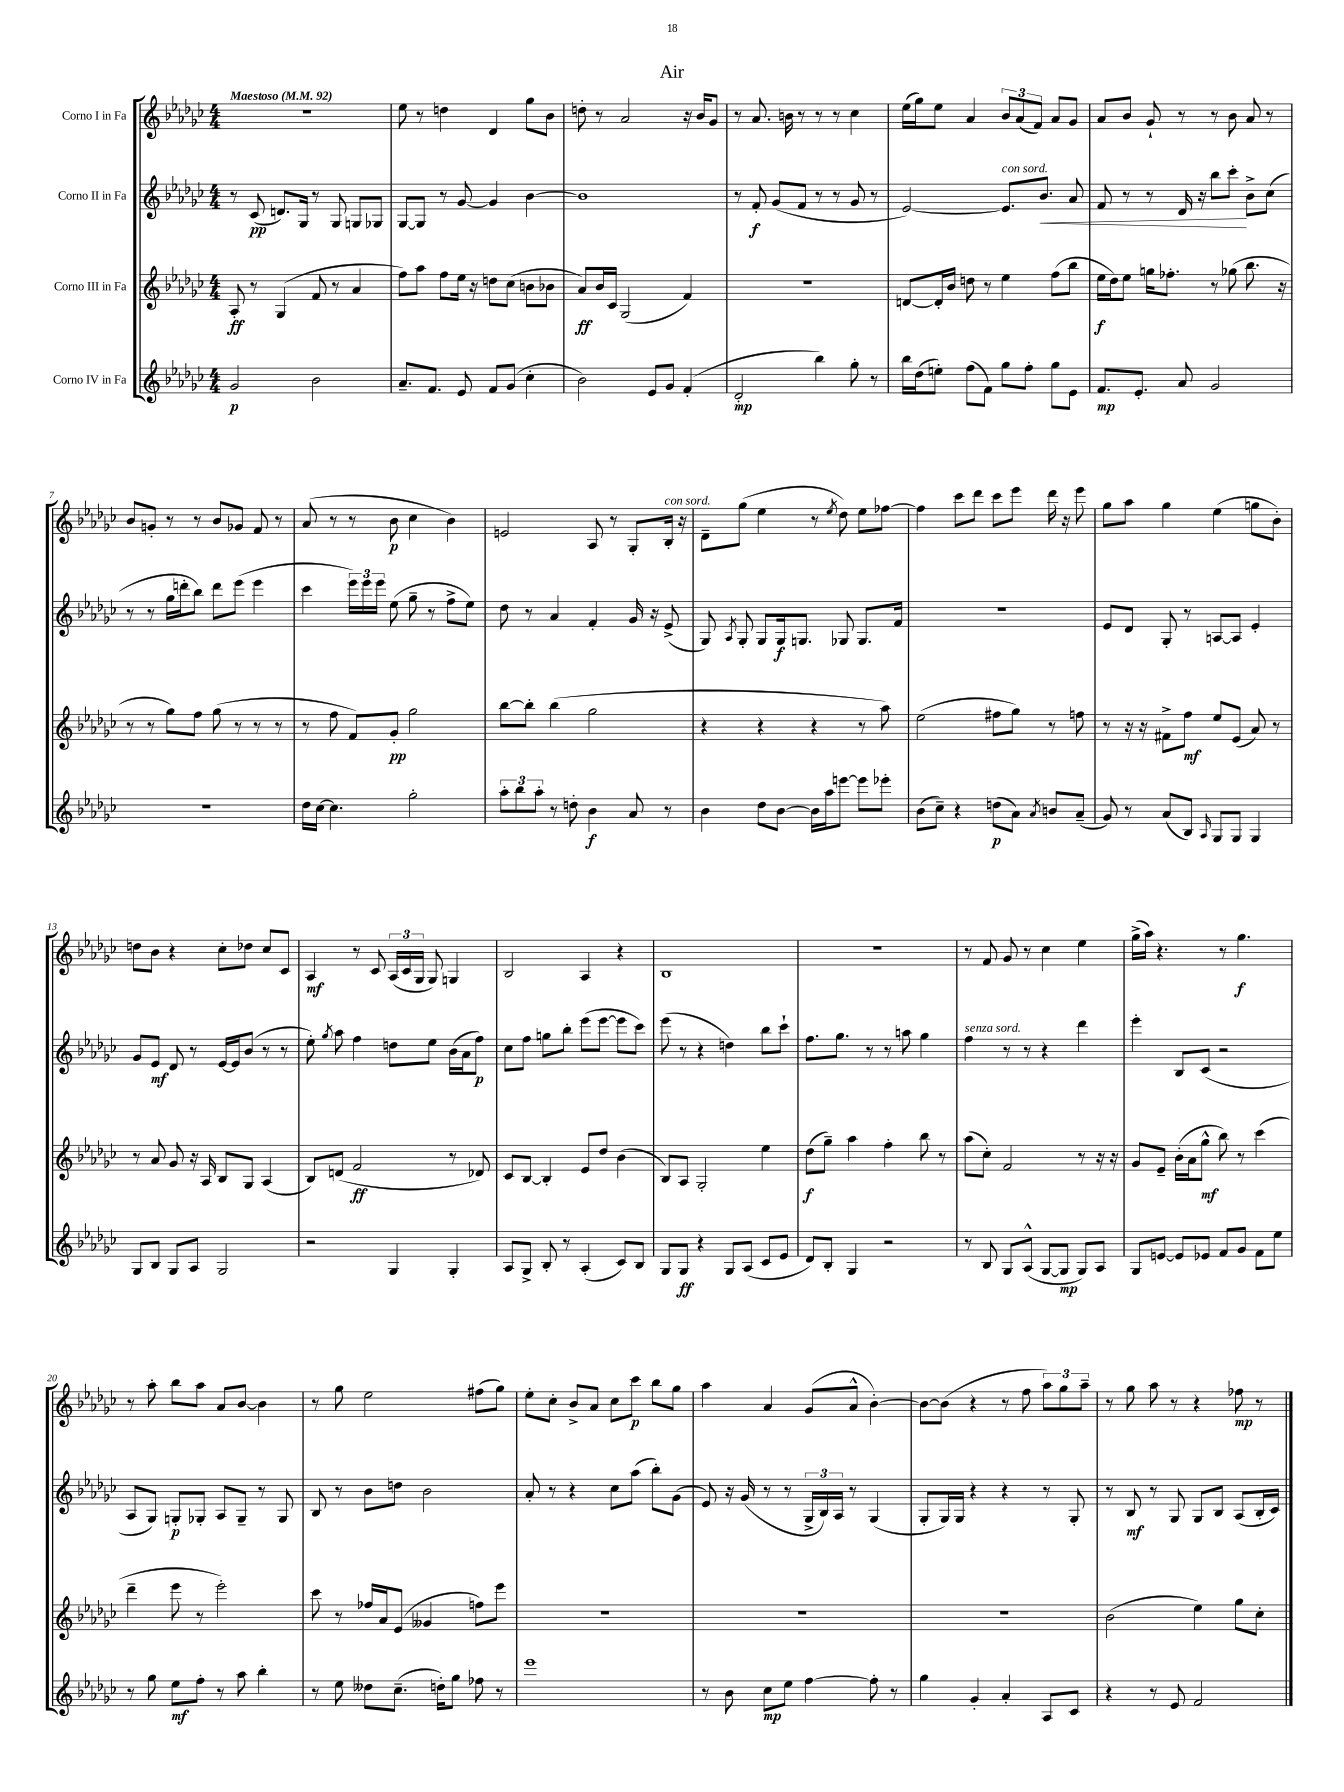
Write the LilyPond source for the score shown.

\header { title = "Air" }
<<
\new StaffGroup <<
\new Staff = "s0" \with { instrumentName = "Corno I in Fa" } {
    \clef treble \key ges \major \numericTimeSignature \time 4/4 \tempo "Maestoso" 4 = 92
    \autoBeamOff R1 |
    ees''8 r8 d''4 des'4 ges''8[ bes'8] |
    d''8-. r8 aes'2 r16 bes'16[ ges'8] |
    r8 aes'8. b'16 r8 r8 r8 ces''4 |
    ees''16[( ges''16) ees''8] aes'4 \tuplet 3/2 { bes'8[ aes'8( f'8]) } aes'8[ ges'8] |
    aes'8[ bes'8] ges'8-! r8 r8 bes'8 aes'8 r8 |
    bes'8[ g'8]-. r8 r8 bes'8[ ges'8] f'8 r8 |
    aes'8( r8 r8 bes'8\p ces''4 bes'4) |
    e'2 aes8 r8 ges8[-. bes16]-.^\markup { \italic "con sord." } r16 |
    des'8[-- ges''8]( ees''4 r8 \acciaccatura { ees''8 } des''8) ees''8[ fes''8]~ |
    fes''4 ces'''8[ des'''8] ces'''8[ ees'''8] des'''16 r16 ees'''8 |
    ges''8[ aes''8] ges''4 ees''4( g''8[ bes'8]-.) |
    d''8[ bes'8] r4 ces''8[-. des''8] ces''8[ ces'8] |
    aes4\mf r8 ces'8 \tuplet 3/2 { aes16[( ces'16 ges16] } ges8) g4 |
    bes2 aes4 r4 |
    bes1 |
    R1 |
    r8 f'8 ges'8 r8 ces''4 ees''4 |
    ges''16[->( aes''16]) r4. r8 ges''4.\f |
    r8 aes''8-. bes''8[ aes''8] aes'8[ bes'8]~ bes'4 |
    r8 ges''8 ees''2 fis''8[( ges''8]) |
    ees''8[-. ces''8]-. bes'8[-> aes'8] ces''8[ ces'''8]\p bes''8[ ges''8] |
    aes''4 aes'4 ges'8[( aes'8]-^ bes'4~-.) |
    bes'8[~ bes'8]( r4 r8 f''8 \tuplet 3/2 { aes''8[) ges''8 aes''8]-- } |
    r8 ges''8 aes''8 r8 r4 fes''8\mp r8 \bar "|." |
}
\new Staff = "s1" \with { instrumentName = "Corno II in Fa" } {
    \clef treble \key ges \major \numericTimeSignature \time 4/4
    \autoBeamOff r8 ces'8\pp( d'8.[) ges16] r8 ges8 g8[ ges8] |
    ges8[~ ges8] r8 ges'8~ ges'4 bes'4~ |
    bes'1 |
    r8 f'8-.\f ges'8[( f'8] r8 r8 ges'8 r8 |
    ees'2~) ees'8.[^\markup { \italic "con sord." } bes'8.]\< aes'8 |
    f'8 r8 r8 des'16 r16 bes''8[ ces'''8]-.\! bes'8[-> ces''8]( |
    r8 r8 ges''16[ d'''16-. bes''8]) d'''8[ ees'''8]( ees'''4 |
    ces'''4 \tuplet 3/2 { ees'''16[) ees'''16 ees'''16] } ees''8( ges''8-- r8 f''8[-> ees''8]) |
    des''8 r8 aes'4 f'4-. ges'16 r16 ees'8->( |
    ges8) \acciaccatura { aes8 } ges8-. ges8[ ges16\f g8.] ges8 ges8.[ f'16] |
    r1 |
    ees'8[ des'8] ges8-. r8 a8[~ a8] ees'4-. |
    ges'8[ ees'8]\mf des'8 r8 ees'16[~ ees'16 bes'8]( r8 r8 |
    ees''8-.) \acciaccatura { ges''8 } aes''8 f''4 d''8[ ees''8] bes'16[( aes'16 f''8]\p) |
    ces''8[ f''8] g''8[ bes''8]-. ees'''8[( ees'''8]~ ees'''8[ ces'''8]) |
    ees'''8( r8 r4 d''4) bes''8[ ces'''8]-! |
    f''8.[ ges''8.] r8 r8 a''8 ges''4 |
    f''4^\markup { \italic "senza sord." } r8 r8 r4 des'''4 |
    ees'''4-. bes8[ ces'8]( r2 |
    aes8[ ges8]) g8[-.\p ges8]-. aes8[ ges8]-- r8 ges8 |
    bes8 r8 bes'8[ d''8] bes'2 |
    aes'8-. r8 r4 ces''8[ aes''8]( bes''8[-.) ges'8]( |
    ees'8) r16 ges'16( r8 r8 \tuplet 3/2 { ges16[-> bes16) aes16] } r8 ges4( |
    ges8[-. ges16) ges16] r4 r4 r8 ges8-. |
    r8 bes8\mf r8 ges8 ges8[ bes8] aes8[( bes16-. ces'16]) \bar "|." |
}
\new Staff = "s2" \with { instrumentName = "Corno III in Fa" } {
    \clef treble \key ges \major \numericTimeSignature \time 4/4
    \autoBeamOff aes8-.\ff r8 ges4( f'8 r8 aes'4 |
    f''8[) aes''8] f''8[ ees''16] r16 d''8[ ces''8]( b'8[ bes'8] |
    aes'8[\ff) bes'16 ces'16] ges2( f'4) |
    R1 |
    d'8[~ d'16-. bes'16] d''8 r8 ees''4 f''8[( bes''8] |
    ees''16[\f des''16) ees''8] g''16[ fes''8.]-. r8 ges''8( bes''8. r16 |
    r8 r8 ges''8[) f''8] ges''8( r8 r8 r8 |
    r8 f''8 f'8[) ges'8]-.\pp ges''2 |
    bes''8[~ bes''8]-. bes''4( ges''2 |
    r4 r4 r4 r8 aes''8) |
    ees''2( fis''8[ ges''8]) r8 f''8 |
    r8 r16 r16 fis'8[-> f''8]\mf ees''8[ ees'8]( aes'8) r8 |
    r8 aes'8 ges'8 r16 aes16 bes8[ ges8] aes4( |
    bes8[) d'8]( f'2\ff r8 des'8) |
    ces'8[ bes8]~ bes4-. ees'8[ des''8] bes'4( |
    bes8[) aes8] ges2-. ees''4 |
    des''8[\f( ges''8]--) aes''4 f''4-. bes''8 r8 |
    aes''8[( ces''8]-.) f'2 r8 r16 r16 |
    ges'8[ ees'8]-- bes'16[-.( aes'16 ges''8]-^\mf bes''8) r8 ces'''4( |
    des'''4-- ees'''8 r8 ees'''2-.) |
    ces'''8 r8 fes''16[ aes'16 ees'8]( geses'4 f''8[) ees'''8] |
    R1 |
    R1 |
    R1 |
    bes'2( ees''4) ges''8[ ces''8]-. \bar "|." |
}
\new Staff = "s3" \with { instrumentName = "Corno IV in Fa" } {
    \clef treble \key ges \major \numericTimeSignature \time 4/4
    \autoBeamOff ges'2\p bes'2 |
    aes'8.[-- f'8.] ees'8 f'8[ ges'8]( ces''4-. |
    bes'2) ees'8[ ges'8] f'4-.( |
    des'2-.\mp bes''4) ges''8-. r8 |
    bes''16[ des''16( e''8]-.) f''8[( f'8]) ges''8[ f''8]-. ges''8[ ees'8] |
    f'8.[\mp ees'8.]-. aes'8 ges'2 |
    r1 |
    des''16[ ces''16]~ ces''4. ges''2-. |
    \tuplet 3/2 { aes''8[-. bes''8 aes''8]-. } r8 d''8-. bes'4\f aes'8 r8 |
    bes'4 des''8[ bes'8]~ bes'16[ aes''16 e'''8]~ e'''8[ ees'''8]-. |
    bes'8[( ces''8]--) r4 d''8[\p( aes'8]) \acciaccatura { aes'8 } b'8[ aes'8]--( |
    ges'8) r8 aes'8[( bes8]) \grace { aes16 } ges8[ ges8] ges4 |
    ges8[ bes8] ges8[ aes8] ges2 |
    r2 ges4 ges4-. |
    aes8[ ges8]-> bes8-. r8 aes4-.( ces'8[) bes8] |
    ges8[ ges8]\ff r4 ges8[ aes8]( ces'8[ ees'8] |
    des'8[) bes8]-. ges4 r2 |
    r8 bes8 ges8[ aes8]-^( ges8[~ ges8]\mp ges8[) aes8] |
    ges8[ e'8]~ e'8[ ees'8] f'8[ ges'8] f'8[ ees''8] |
    r8 ges''8 ees''8[\mf f''8]-. r8 aes''8 bes''4-. |
    r8 ees''8 deses''8[ ces''8.]--( d''16[-.) ges''8] fes''8 r8 |
    ees'''1 |
    r8 bes'8 ces''8[\mp ees''8] f''4~ f''8-. r8 |
    ges''4 ges'4-. aes'4-. aes8[ ces'8] |
    r4 r8 ees'8 f'2 \bar "|." |
}
>>
>>
